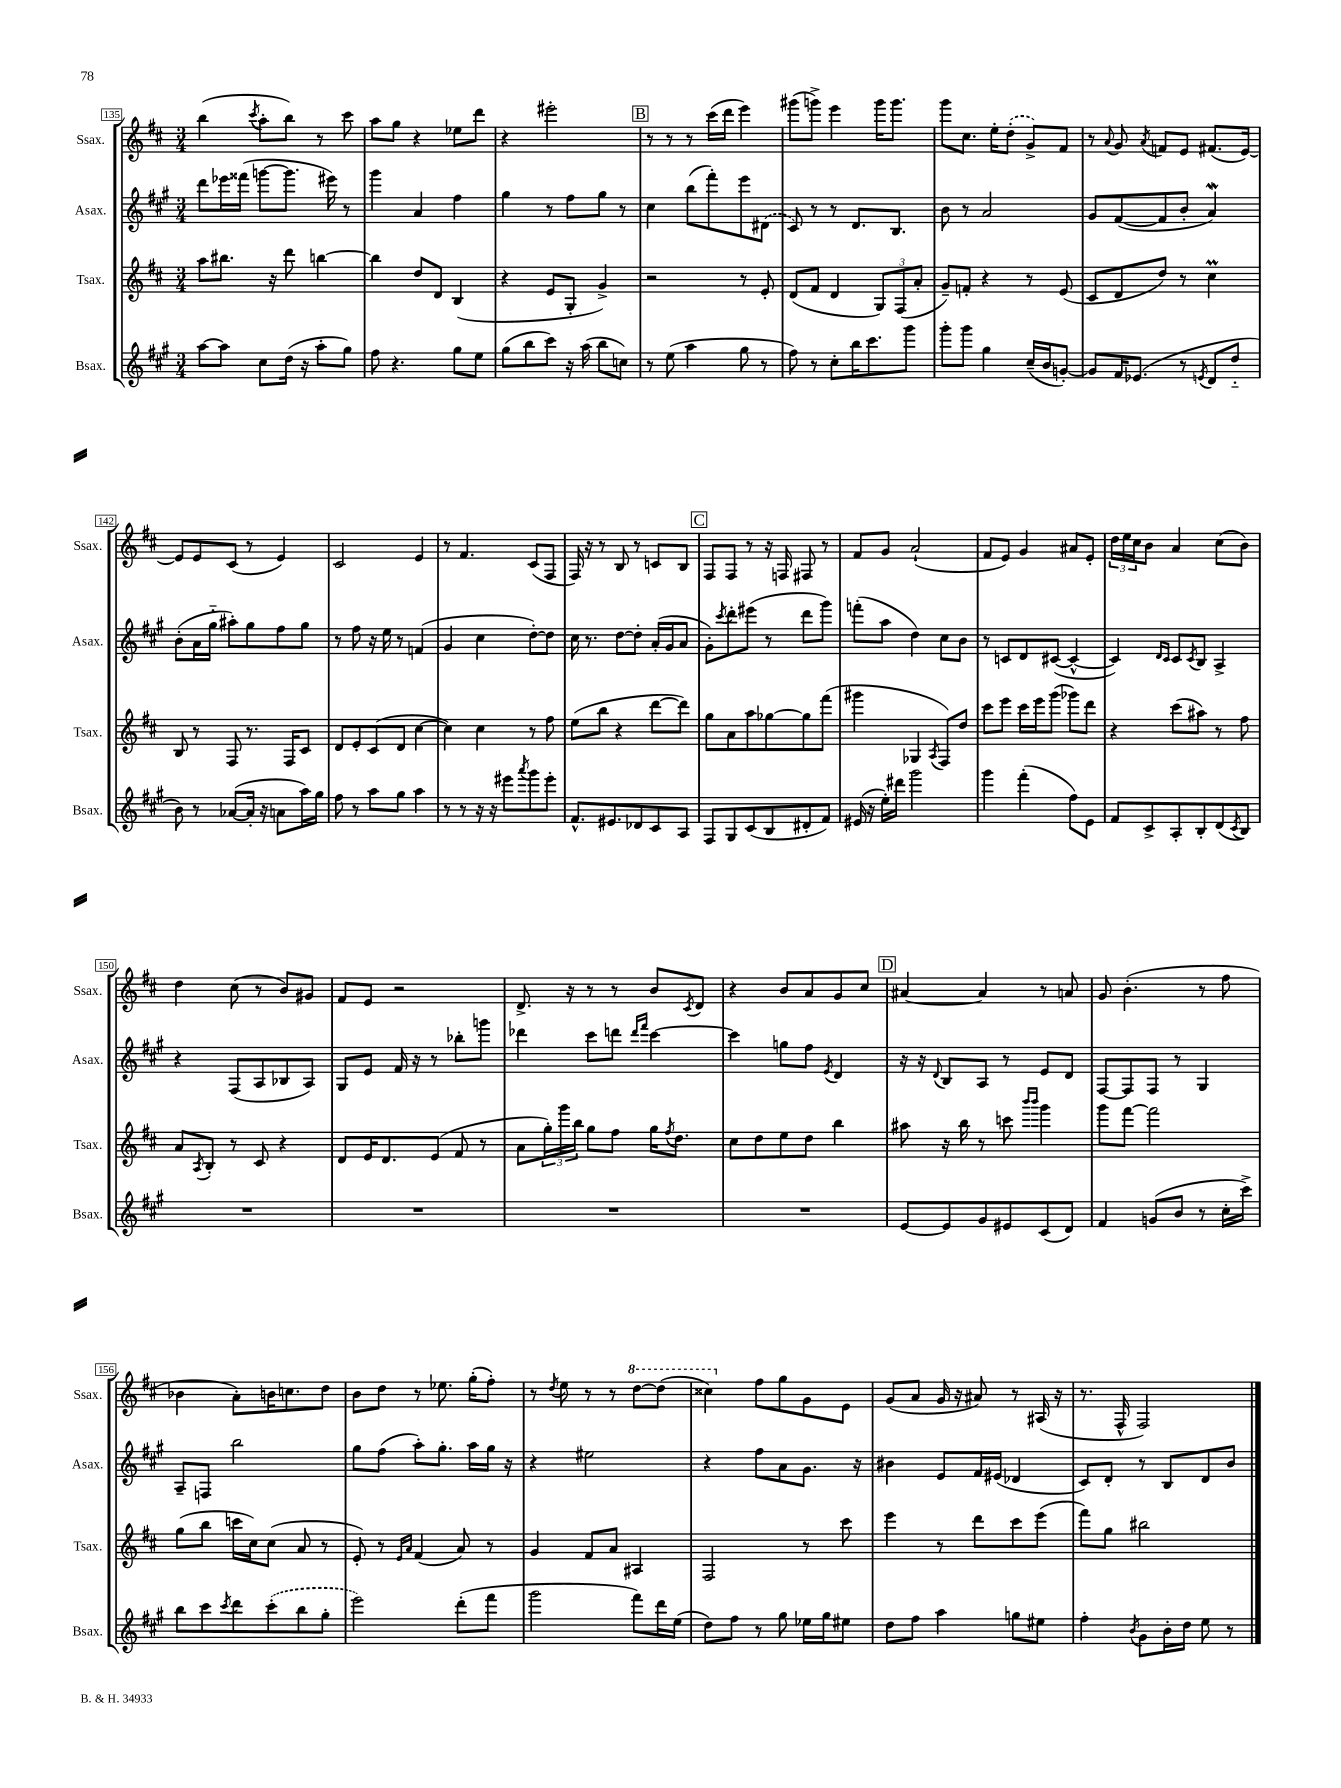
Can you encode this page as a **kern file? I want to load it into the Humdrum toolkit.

**kern	**kern	**kern	**kern
*staff4	*staff3	*staff2	*staff1
*clefG2	*clefG2	*clefG2	*clefG2
*k[f#c#g#]	*k[f#c#]	*k[f#c#g#]	*k[f#c#]
*M3/4	*M3/4	*M3/4	*M3/4
[8aa	8aa	8ddd	(4bb
8aa]	8.bb#	16eee-	.
.	.	(16fff##	.
.	.	.	8qccc#
8cc#	.	[8ggg	8aa'
.	16r	.	.
(16dd	8ddd	8.ggg]	8bb)
16r	.	.	.
8aa'	[4bb	.	8r
.	.	16eee#)	.
8gg#)	.	8r	8ccc#
=	=	=	=
8ff#	4bb]	4ggg#	8aa
4.r	.	.	8gg
.	8dd	4a	4r
.	8d	.	.
8gg#	(4B	4ff#	8ee-
8ee	.	.	8ddd
=	=	=	=
(8gg#	4r	4gg#	4r
8bb	.	.	.
8ccc#)	8e	8r	2eee#'
16r	8G'	8ff#	.
(16aa	.	.	.
8bb	4g^)	8gg#	.
8cc)	.	8r	.
=	=	=	=
8r	2r	4cc#	8r
(8ee	.	.	8r
4aa	.	(8bb	8r
.	.	8fff#')	(16ccc#
.	.	.	16ddd
8gg#	8r	8eee	4eee)
8r	8e'	(8d#	.
=	=	=	=
8ff#)	(8d	8c#)	(8ggg#
8r	8f#	8r	8ggg^)
8cc#'	4d	8r	4eee
16bb	.	8.d	.
8.ccc#	.	.	.
.	12G)	.	16ggg
.	.	8.B	8.ggg
.	(12F#	.	.
8ggg#	.	.	.
.	12a'	.	.
=	=	=	=
8ggg#'	8g~)	8b	8ggg
8ggg#	8f'	8r	8.cc#
4gg#	4r	2a	.
.	.	.	16ee'
.	.	.	(8dd'
(16cc#~	8r	.	8g^)
16b	.	.	.
[8g')	(8e	.	8f#
=	=	=	=
8g]	8c#	8g#	8r
.	.	.	8qqa
16f#	8d	([8f#	8g
(8.e-	.	.	.
.	.	.	8qa
.	8dd)	8f#]	8f
8r	8r	8b'	8e
8qe	.	.	.
8d	4cc#	4a)	(8.f#
8dd'~	.	.	.
.	.	.	[16e)
=	=	=	=
8b)	8B	(8b'	8e]
8r	8r	16a	8e
.	.	16gg#'~	.
([8a-	8F#	8aa#')	(8c#
16a-']	8.r	8gg#	8r
16r	.	.	.
8a	.	8ff#	4e)
.	16F#	.	.
16aa)	8c#	8gg#	.
16gg#	.	.	.
=	=	=	=
8ff#	8d	8r	2c#
8r	8e'	8ff#	.
8aa	(8c#	16r	.
.	.	16ee	.
8gg#	8d	8r	.
4aa	[4cc#	(4f	4e
=	=	=	=
8r	4cc#])	4g#	8r
8r	.	.	4.f#
16r	4cc#	4cc#	.
16r	.	.	.
8eee#	.	.	.
8qaaa	.	.	.
8ggg#	8r	[8dd')	(8c#
8eee#'	8ff#	8dd]	8F#
=	=	=	=
8.f#^^	(8ee	16cc#	16F#)
.	.	8.r	16r
.	8bb	.	8r
8.e#	.	.	.
.	4r	[8dd	8B
8d-	.	8dd']	8r
8c#	[8ddd	(16a'	8c
.	.	16g#	.
8A	8ddd])	8a	8B
=	=	=	=
8F#	8gg	8g#')	8F#
.	.	8qccc#	.
8G#	8a	8ddd'	8F#
(8c#	8aa	(8eee#	8r
8B	[8gg-	8r	16r
.	.	.	16F
8d#'	8gg-]	8ddd	8F#
8f#)	(8fff#	8ggg#)	8r
=	=	=	=
(16e#	4ggg#	(8fff'	8f#
16r	.	.	.
16ee')	.	8aa	8g
16ddd#	.	.	.
2ggg#	4G-	4dd)	(2a`
.	8qA	.	.
.	8F#)	8cc#	.
.	8dd	8b	.
=	=	=	=
4ggg#	8ccc#	8r	8f#
.	8eee	8c	8e)
(4fff#'	16ccc#	8d	4g
.	16eee	.	.
.	(8ggg	([8c#	.
8ff#)	8ggg-)	4c#^^_	8a#
8e	8ddd	.	8e'
=	=	=	=
8f#	4r	4c#])	24dd
.	.	.	24ee
.	.	.	24cc#
8c#^	.	.	8b
.	.	16qqd	.
.	.	16qqc#	.
8A'	(8ccc#	8c#	4a
.	.	8qc#	.
8B'	8aa#)	8B	.
(8d	8r	4A^	(8cc#
8qc#	.	.	.
8B)	8ff#	.	8b)
=	=	=	=
2.r	8a	4r	4dd
.	8qA	.	.
.	8B'	.	.
.	8r	(8F#	(8cc#
.	8c#	8A	8r
.	4r	8B-	8b)
.	.	8A)	8g#
=	=	=	=
2.r	8d	8G#	8f#
.	16e	8e	8e
.	8.d	.	.
.	.	16f#	2r
.	.	16r	.
.	(8e	8r	.
.	8f#	8bb-'	.
.	8r	8ggg	.
=	=	=	=
2.r	8a	4ddd-	8.d^
.	24gg')	.	.
.	24ggg	.	.
.	.	.	16r
.	24bb	.	.
.	8gg	8ccc#	8r
.	8ff#	8ddd	8r
.	.	16qqddd	.
.	.	16qqfff#	.
.	16gg	[4ccc#	8b
.	8qff#	.	.
.	8.dd	.	.
.	.	.	8qc#
.	.	.	8d
=	=	=	=
2.r	8cc#	4ccc#]	4r
.	8dd	.	.
.	8ee	8gg	8b
.	8dd	8ff#	8a
.	.	8qe	.
.	4bb	4d	8g
.	.	.	8cc#
=	=	=	=
[8e	8aa#	16r	[4a#
.	.	16r	.
.	.	8qqd	.
8e]	16r	8B	.
.	16bb	.	.
8g#	8r	8A	4a#]
8e#	8ccc	8r	.
.	16qqbbb	.	.
.	16qqbbb	.	.
(8c#	4ggg	8e	8r
8d)	.	8d	8a
=	=	=	=
4f#	8ggg	[8F#	8g
.	[8fff#	8F#]	(4.b'
(8g	2fff#]	8F#	.
8b	.	8r	.
8r	.	4G#	8r
16cc#'	.	.	8ff#
16ccc#^)	.	.	.
=	=	=	=
8bb	(8gg	8A~	4b-
8ccc#	8bb	8F	.
8qccc#	.	.	.
8ddd	16ccc	2bb	8a')
.	16cc#)	.	.
(8ccc#'	(8cc#	.	16b
.	.	.	8.cc
8bb	8a	.	.
8gg#'	8r	.	8dd
=	=	=	=
2eee)	8e')	8gg#	8b
.	8r	(8ff#	8dd
.	16qqe	.	.
.	16qqa	.	.
.	(4f#	8aa')	8r
.	.	8.gg#'	8.ee-
(8ddd'	8a)	.	.
.	.	16aa	(16gg'
8fff#	8r	16gg#	8ff#')
.	.	16r	.
=	=	=	=
2ggg#	4g	4r	8r
.	.	.	8qdd
.	.	.	8ee
.	8f#	2ee#	8r
.	8a	.	8r
8fff#)	4A#	.	[8ddd
16ddd	.	.	(8ddd]
(16ee	.	.	.
=	=	=	=
8dd)	2F#	4r	4ccc##)
8ff#	.	.	.
8r	.	8ff#	8ff#
8gg#	.	8a	8gg
16ee-	8r	8.g#	8g
16gg#	.	.	.
8ee#	8ccc#	.	8e
.	.	16r	.
=	=	=	=
8dd	4eee	4b#	(8g
8ff#	.	.	8a
4aa	8r	8e	16g
.	.	.	16r
.	8ddd	16f#	8a#)
.	.	(16e#	.
8gg	8ccc#	4d-	8r
8ee#	(8eee	.	(16A#
.	.	.	16r
=	=	=	=
4ff#'	8fff#)	8c#)	8.r
.	8gg	8d'	.
.	.	.	16F#^^
8qb	.	.	.
8g#	2bb#	8r	2F#)
16b'	.	8B	.
16dd	.	.	.
8ee	.	8d	.
8r	.	8b	.
==	==	==	==
*-	*-	*-	*-
